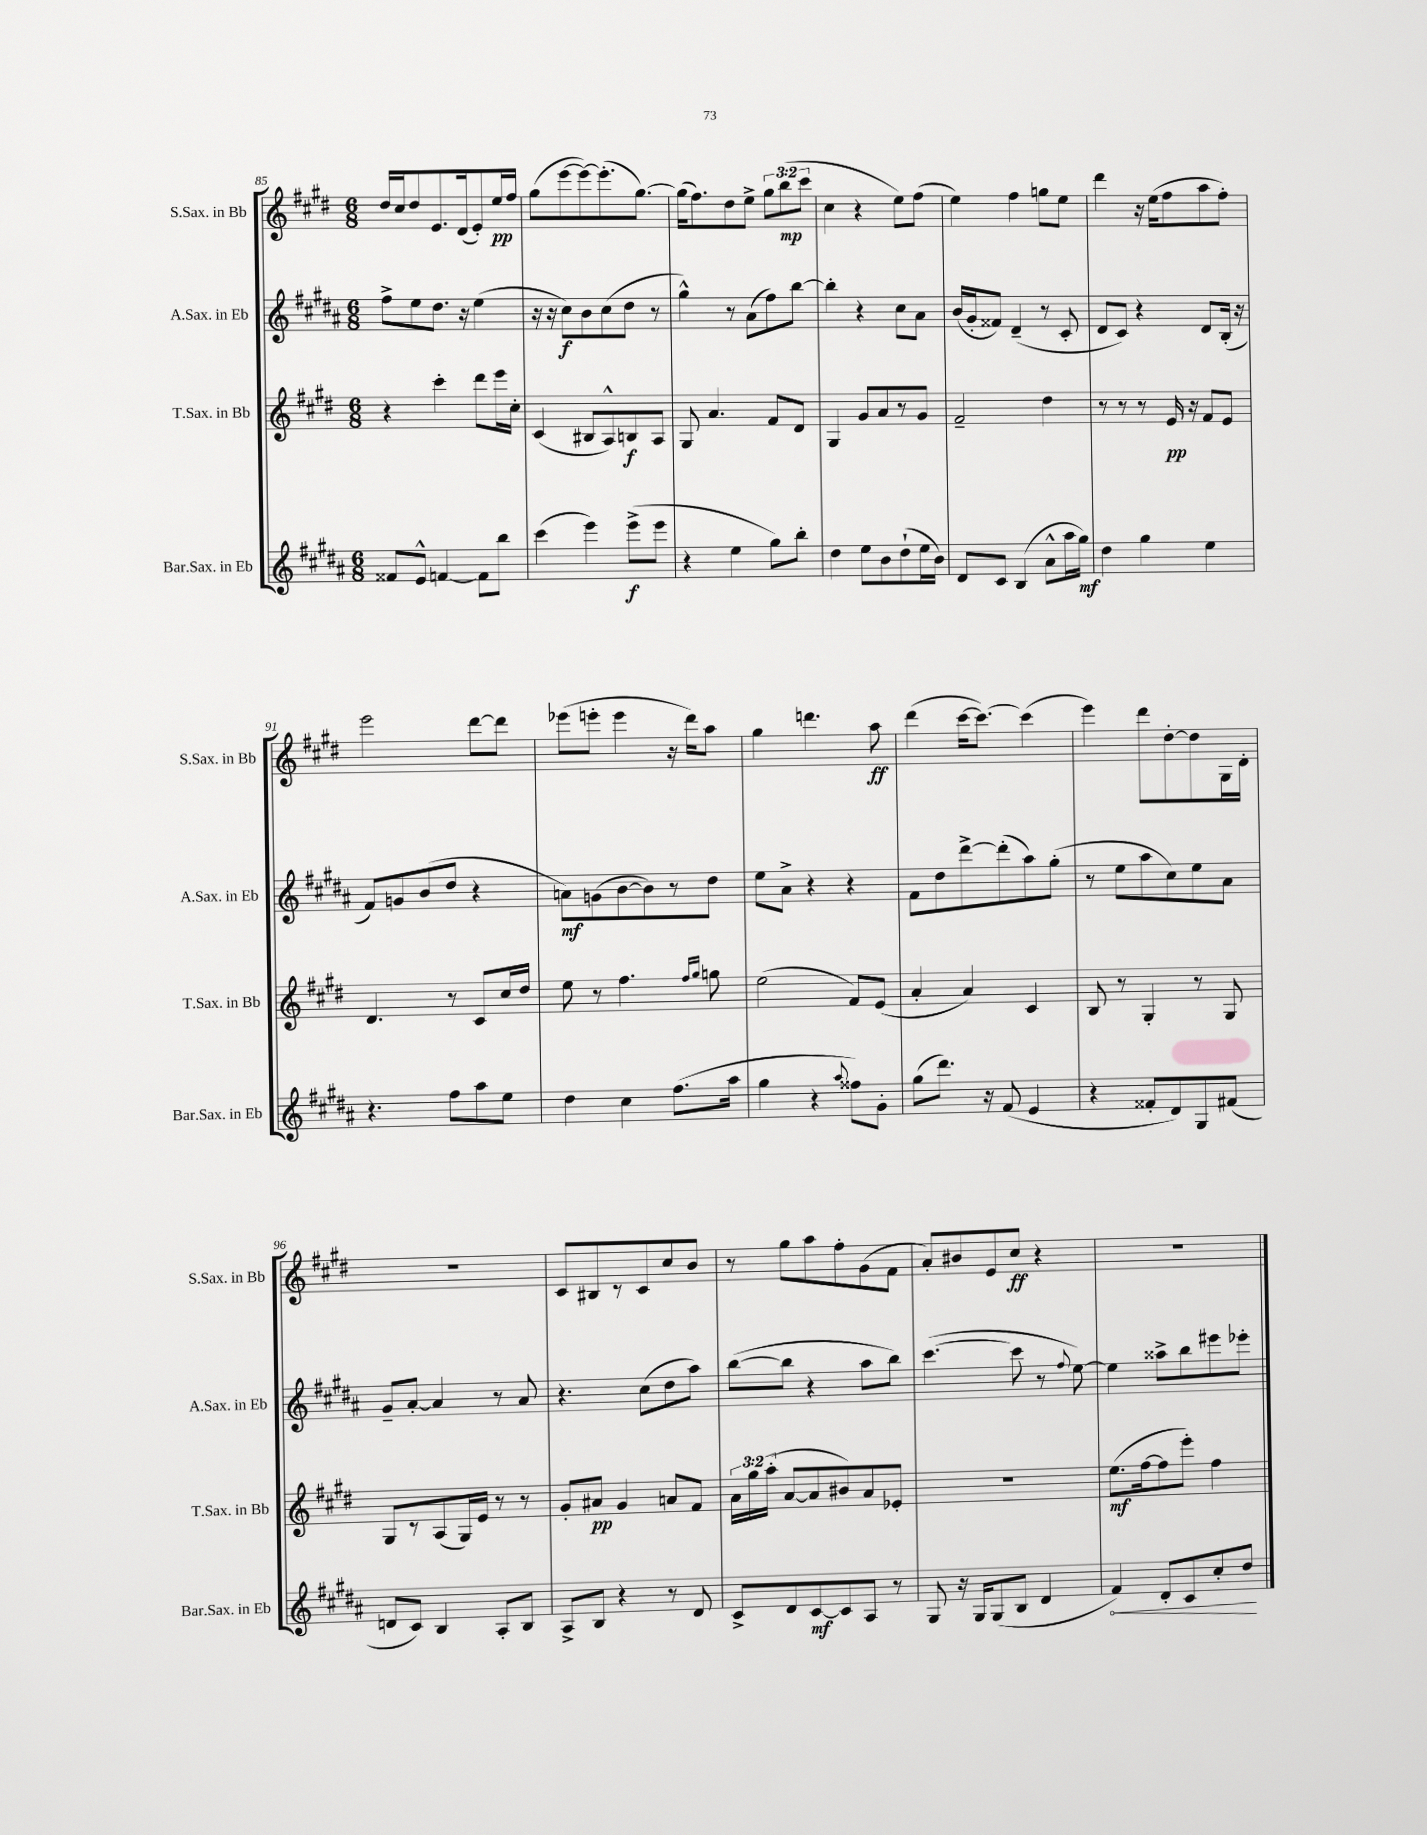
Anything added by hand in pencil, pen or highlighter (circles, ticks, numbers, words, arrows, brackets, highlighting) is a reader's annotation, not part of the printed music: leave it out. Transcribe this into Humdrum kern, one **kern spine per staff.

**kern	**dynam	**kern	**dynam	**kern	**dynam	**kern	**dynam
*part4	*part4	*part3	*part3	*part2	*part2	*part1	*part1
*staff4	*staff4	*staff3	*staff3	*staff2	*staff2	*staff1	*staff1
*I"Bar.Sax. in Eb	*	*I"T.Sax. in Bb	*	*I"A.Sax. in Eb	*	*I"S.Sax. in Bb	*
*I'Bar.Sax. in Eb	*	*I'T.Sax. in Bb	*	*I'A.Sax. in Eb	*	*I'S.Sax. in Bb	*
*clefG2	*	*clefG2	*	*clefG2	*	*clefG2	*
*k[f#c#g#d#a#]	*	*k[f#c#g#d#]	*	*k[f#c#g#d#a#]	*	*k[f#c#g#d#]	*
*M6/8	*	*M6/8	*	*M6/8	*	*M6/8	*
=85	=85	=85	=85	=85	=85	=85	=85
8f##X/L	.	4r	.	8ff#^\L	.	16dd#/LL	.
.	.	.	.	.	.	16cc#/J	.
8e^^/J	.	.	.	8ee\	.	8dd#/	.
[4fn/	.	4ccc#'\	.	8.dd#\J	.	8.e/	.
.	.	.	.	16r	.	(16d#/k	.
8f\L]	.	8ddd#\L	.	(4ee\	.	8e'/)	.
8bb\J	.	16eee\L	.	.	.	16ee/L	pp
.	.	16cc#'\JJ	.	.	.	16ff#/JJ	.
=86	=86	=86	=86	=86	=86	=86	=86
(4ccc#\	.	(4c#/	.	16r	.	(8gg#\L	.
.	.	.	.	16r	.	.	.
.	.	.	.	8cc#\L)	f	[8eee\	.
4eee\)	.	8B#X/L	.	8b\	.	8eee\_)	.
.	.	8A^^/)	.	(8cc#\	.	(8.eee'\]	.
(8eee^\L	f	8Bn/	f	8dd#\J	.	.	.
.	.	.	.	.	.	[8.gg#\J)	.
8eee\J	.	8A/J	.	8r	.	.	.
=87	=87	=87	=87	=87	=87	=87	=87
4r	.	8G#/	.	4gg#^^\)	.	(16gg#\KL]	.
.	.	.	.	.	.	8.ff#\)	.
.	.	4.a/	.	.	.	.	.
4ee\	.	.	.	8r	.	8dd#\	.
.	.	.	.	(8a#\L	.	8ee^\J	.
8gg#\L)	.	8f#/L	.	8ff#\)	.	12gg#\L	.
.	.	.	.	.	.	(12bb\	mp
8bb'\J	.	8d#/J	.	[8bb\J	.	.	.
.	.	.	.	.	.	12ccc#\J	.
=88	=88	=88	=88	=88	=88	=88	=88
4dd#\	.	4G#/	.	4bb'\]	.	4cc#\	.
8ee\L	.	8g#/L	.	4r	.	4r	.
8b\	.	8a/	.	.	.	.	.
(8dd#`\	.	8r	.	8cc#\L	.	8ee\L)	.
16ee\L	.	8g#/J	.	8a#\J	.	(8ff#\J	.
16b\JJ)	.	.	.	.	.	.	.
=89	=89	=89	=89	=89	=89	=89	=89
8d#/L	.	2f#~/	.	(16b/LL	.	4ee\)	.
.	.	.	.	16g#'/J	.	.	.
8c#/J	.	.	.	8f##X/J)	.	.	.
(4B/	.	.	.	(4d#~/	.	4ff#\	.
8a#^^\L	.	4dd#\	.	8r	.	8ggn\L	.
16aa#\L	.	.	.	8c#'/	.	8ee\J	.
16gg#\JJ)	mf	.	.	.	.	.	.
=90	=90	=90	=90	=90	=90	=90	=90
4dd#\	.	8r	.	8d#/L	.	4ddd#\	.
.	.	8r	.	8c#/J)	.	.	.
4gg#\	.	8r	.	4r	.	16r	.
.	.	.	.	.	.	(16ee\KL	.
.	.	16e/	pp	.	.	8ff#\	.
.	.	16r	.	.	.	.	.
4ee\	.	8f#/L	.	8d#/L	.	8aa\	.
.	.	8e/J	.	(16B'/Jk	.	8ff#'\J)	.
.	.	.	.	16r	.	.	.
!!LO:LB:g=z
=91	=91	=91	=91	=91	=91	=91	=91
4.r	.	4.d#/	.	8f#/L)	.	2eee\	.
.	.	.	.	8gn/	.	.	.
.	.	.	.	(8b/	.	.	.
8ff#\L	.	8r	.	8dd#/J	.	.	.
8aa#\	.	8c#/L	.	4r	.	[8ddd#\L	.
8ee\J	.	16cc#/L	.	.	.	8ddd#\J]	.
.	.	16dd#/JJ	.	.	.	.	.
=92	=92	=92	=92	=92	=92	=92	=92
4dd#\	.	8ee\	.	8an\L)	mf	(8eee-X\L	.
.	.	8r	.	(8gn\	.	8eeen'\J	.
4cc#\	.	4.ff#\	.	[8b\	.	4eee\	.
.	.	.	.	8b\])	.	.	.
(8.ff#\L	.	.	.	8r	.	16r	.
.	.	.	.	.	.	16ddd#\KL)	.
.	.	16qqff#/LL	.	.	.	.	.
.	.	16qqgg#/JJ	.	.	.	.	.
.	.	8ggn\	.	8dd#\J	.	8aa\J	.
16aa#\Jk	.	.	.	.	.	.	.
=93	=93	=93	=93	=93	=93	=93	=93
4gg#\	.	(2ee\	.	8ee\L	.	4gg#\	.
.	.	.	.	8a#^\J	.	.	.
4r	.	.	.	4r	.	4.dddn\	.
8qqaa#/	.	.	.	.	.	.	.
8ff##X\L)	.	8f#/L)	.	4r	.	.	.
8g#'\J	.	(8e/J	.	.	.	8aa\	ff
=94	=94	=94	=94	=94	=94	=94	=94
(8gg#\L	.	4a'/	.	8f#\L	.	(4ddd#\	.
8.ddd#\J)	.	.	.	8dd#\	.	.	.
.	.	4a/)	.	[8ddd#^\	.	[16ccc#\KL	.
16r	.	.	.	.	.	8.ccc#\J_)	.
(8f#/	.	.	.	(8ddd#'\]	.	.	.
4e/	.	4c#/	.	8aa#\)	.	(4ccc#\]	.
.	.	.	.	(8gg#'\J	.	.	.
=95	=95	=95	=95	=95	=95	=95	=95
4r	.	8B/	.	8r	.	4eee\)	.
.	.	8r	.	8ee\L	.	.	.
8f##X'/L	.	4G#'/	.	8aa#\	.	8ddd#\L	.
8d#/)	.	.	.	8cc#\)	.	[8dd#'\	.
8G#/	.	8r	.	8ee\	.	8dd#\]	.
(8f#X/J	.	8G#/	.	8a#\J	.	16G#\L	.
.	.	.	.	.	.	16d#'\JJ	.
!!LO:LB:g=z
=96	=96	=96	=96	=96	=96	=96	=96
8dn/L	.	8G#/L	.	8g#~/L	.	2.r	.
8c#/J)	.	8r	.	[8a#'/J	.	.	.
4B/	.	(8A/	.	4a#/]	.	.	.
.	.	16G#/L)	.	.	.	.	.
.	.	16e/JJ	.	.	.	.	.
8A#'/L	.	8r	.	8r	.	.	.
8B/J	.	8r	.	8a#/	.	.	.
=97	=97	=97	=97	=97	=97	=97	=97
8A#^/L	.	8g#'/L	.	4.r	.	8c#/L	.
8B/J	.	8a#X/J	pp	.	.	8B#X/	.
4r	.	4g#/	.	.	.	8r	.
.	.	.	.	(8cc#\L	.	8c#/	.
8r	.	8an/L	.	8dd#\	.	8cc#/	.
8d#/	.	8f#/J	.	8aa#\J)	.	8b/J	.
=98	=98	=98	=98	=98	=98	=98	=98
8c#^/L	.	24a\LL	.	([8bb\L	.	8r	.
.	.	24gg#\	.	.	.	.	.
.	.	(24aa'\JJ	.	.	.	.	.
8d#/	.	[8a/L	.	8bb\J]	.	8gg#\L	.
[8c#/	mf	8a/]	.	4r	.	8aa\	.
8c#/]	.	8b#X/)	.	.	.	8ff#'\	.
8A#/J	.	8a/	.	8aa#\L	.	(8g#\	.
8r	.	8e-X'/J	.	8bb\J)	.	8f#\J	.
=99	=99	=99	=99	=99	=99	=99	=99
8G#/	.	2.r	.	([4.ccc#\	.	8a'/L)	.
16r	.	.	.	.	.	8b#X/	.
16G#/KL	.	.	.	.	.	.	.
(8G#/	.	.	.	.	.	8e/	.
8B/J	.	.	.	8ccc#\]	.	8cc#/J	ff
4d#/	.	.	.	8r	.	4r	.
.	.	.	.	8qqff#/	.	.	.
.	.	.	.	[8ee\)	.	.	.
=100	=100	=100	=100	=100	=100	=100	=100
!	!LO:HP:b	!	!	!	!	!	!
4f#/)	<	(8.ee\L	mf	4ee\]	.	2.r	.
.	.	[16ff#\k	.	.	.	.	.
8d#'/L	.	8ff#\]	.	8aa##X^\L	.	.	.
8c#/	.	8eee'\J)	.	8bb\	.	.	.
8cc#'/	.	4ff#\	.	8eee#X\	.	.	.
8dd#/J	.	.	.	8eee-X'\J	.	.	.
.	[	.	.	.	.	.	.
==	==	==	==	==	==	==	==
*-	*-	*-	*-	*-	*-	*-	*-
